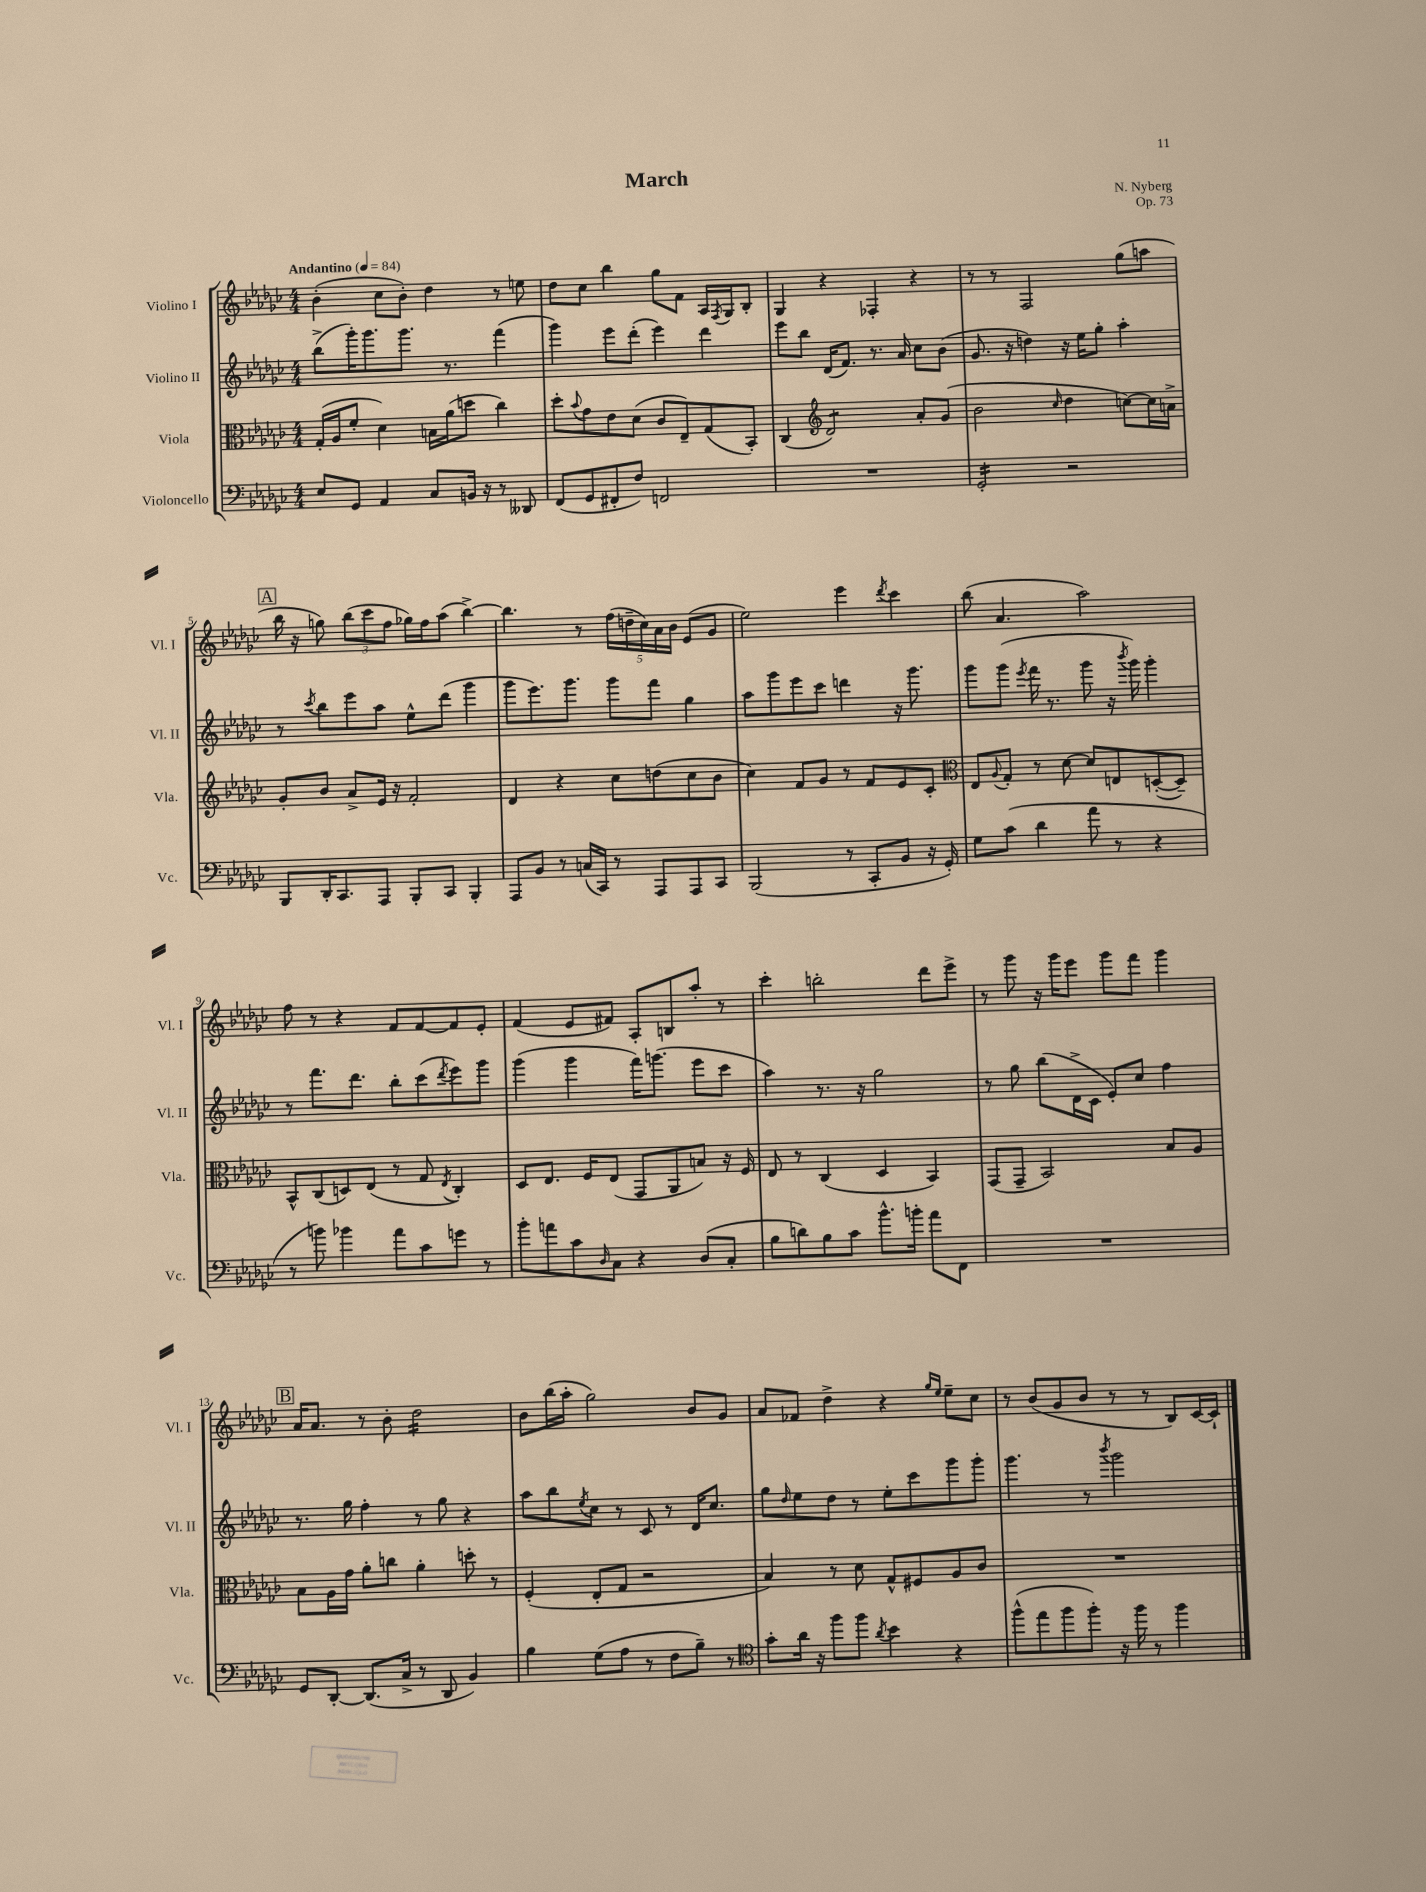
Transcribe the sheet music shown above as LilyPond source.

\header { title = "March" composer = "N. Nyberg" opus = "Op. 73" }
<<
\new StaffGroup <<
\new Staff = "s0" \with { instrumentName = "Violino I" shortInstrumentName = "Vl. I" } {
    \clef treble \key ges \major \numericTimeSignature \time 4/4 \tempo "Andantino" 4 = 84
    bes'4-.( ces''8 bes'8-.) des''4 r8 e''8 |
    des''8 ces''8 bes''4 ges''8 f'8 aes16 \acciaccatura { f8 } ges16 bes8-. |
    ges4 r4 fes4-. r4 |
    r8 r8 f2 ges''8( a''8 |
    \mark \markup { \box "A" } bes''16 r16 g''8) \tuplet 3/2 { bes''8( ces'''8 f''8 } ges''16) f''16 aes''8( bes''4~->) |
    bes''4. r8 \tuplet 5/4 { f''16( d''16-- ces''16) aes'16 bes'16 } ees'8( ges'8 |
    ees''2) ees'''4 \acciaccatura { des'''8 } ces'''4 |
    bes''8( aes'4. aes''2) |
    f''8 r8 r4 f'8 f'8~ f'8 ees'8-. |
    f'4( ees'8 fis'8) aes8-. b8 aes''8-. r8 |
    ces'''4-. b''2-. des'''8 ees'''8-> |
    r8 ges'''8 r16 ges'''16 ees'''8 ges'''8 f'''8 ges'''4 |
    \mark \markup { \box "B" } aes'16 aes'8. r8 bes'8-. des''2:16 |
    bes'8 bes''16( aes''16-. ges''2) bes'8 ges'8 |
    aes'8 fes'8 des''4-> r4 \grace { ges''16 ees''16 } ees''8-- ces''8 |
    r8 bes'8( ges'8 bes'8 r8 r8 bes8) ces'16~ ces'16-! \bar "|." |
}
\new Staff = "s1" \with { instrumentName = "Violino II" shortInstrumentName = "Vl. II" } {
    \clef treble \key ges \major \numericTimeSignature \time 4/4
    bes''8->( ges'''16-.) ges'''8. ges'''8. r8. f'''4( |
    ges'''4) ees'''8 des'''8-.( ees'''4) des'''4 |
    ees'''8 bes''8 des'16( f'8.) r8. aes'16 ces''8 bes'8( |
    ges'8. r16 d''4) r16 ees''16 ges''8-. aes''4-. |
    \mark \markup { \box "A" } r8 \acciaccatura { ces'''8 } bes''8 ees'''8 aes''8 ees''8-^ des'''8( ges'''4 |
    ges'''8 ees'''8.) ges'''8. ges'''8 f'''8 ges''4 |
    aes''8 ges'''8 ees'''8 ces'''8 d'''4 r16 ges'''8. |
    ges'''8 ges'''8( \acciaccatura { ees'''8 } f'''16 r8. ges'''8 r16 \acciaccatura { bes'''8 } ges'''16) ges'''4-. |
    r8 f'''8. des'''8. bes''8-. ces'''8( \acciaccatura { des'''8 } ees'''8) ges'''8 |
    ges'''4( ges'''4 f'''16) g'''8.( ees'''8 ces'''8 |
    aes''4) r8. r16 ges''2 |
    r8 ges''8 bes''8( des'16-> ces'16 ees'8-.) ces''8 f''4 |
    \mark \markup { \box "B" } r8. ges''16 f''4-. r8 ges''8 r4 |
    aes''8 bes''8 \acciaccatura { ees''8 } ces''8 r8 ces'8 r8 des'16 ces''8. |
    ges''8 \grace { des''16 } ees''8 des''8 r8 ees''8-. ces'''8 ges'''8 ges'''8-. |
    ges'''4. r8 \acciaccatura { bes'''8 } ges'''2 \bar "|." |
}
\new Staff = "s2" \with { instrumentName = "Viola" shortInstrumentName = "Vla." } {
    \clef alto \key ges \major \numericTimeSignature \time 4/4
    ges16-.( aes16 f'8-. des'4) b16 aes'16( d''8 ces''4) |
    des''8-. \appoggiatura { bes'8 } ges'8 ees'8 des'8( ces'8 ees8--) ges8( bes,8-.) |
    ces4( \clef treble des'2:8) aes'8-. ges'8( |
    bes'2 \grace { ces''16 } des''4 c''8~) c''16 a'16-> |
    \mark \markup { \box "A" } ges'8-. bes'8 aes'8-> ees'16 r16 f'2-. |
    des'4 r4 ces''8 d''8( ces''8 bes'8 |
    ces''4) f'8 ges'8 r8 f'8 ees'8 ces'8-. |
    \clef alto ees8 \appoggiatura { aes8 } ges8-. r8 des'8~ des'8 e8 d8~-.( d8--) |
    bes,8-^ ces8( d8) ees8( r8 ges8 \acciaccatura { ees8 } ces4-.) |
    des8 ees8. f16 ees8( ges,8 aes,8 b8) r16 f16 |
    ees8 r8 ces4( des4 bes,4) |
    ges,8( ges,8-- bes,2) bes8 aes8 |
    \mark \markup { \box "B" } bes8 aes16 ges'16 aes'8-. c''8 aes'4-. d''8-. r8 |
    f4-.( ees8-. ges8 r2 |
    bes4) r8 des'8 ges8-^ fis8 aes8 ces'8 |
    R1 \bar "|." |
}
\new Staff = "s3" \with { instrumentName = "Violoncello" shortInstrumentName = "Vc." } {
    \clef bass \key ges \major \numericTimeSignature \time 4/4
    ees8 ges,8 aes,4 ces8 b,16 r16 r8 deses,8 |
    f,8( ges,8 fis,8-. f8) f,2 |
    R1 |
    ges,2:16-. r2 |
    \mark \markup { \box "A" } bes,,8 des,16-. ces,8. aes,,8 bes,,8-. ces,8 bes,,4-. |
    aes,,8 bes,8 r8 c16( ces,16) r8 aes,,8 aes,,8 ces,8 |
    bes,,2( r8 ces,8-. bes,8 r16 ges,16-.) |
    ges8 ces'8( des'4 aes'8 r8 r4 |
    r8 b'8) bes'4 aes'8 ces'8 g'8 r8 |
    bes'8-. a'8 ces'8 \grace { des16 } ces8 r4 des8( ces8-. |
    bes8 d'8) bes8 ces'8 bes'8.-^ b'16-. aes'8 f,8 |
    R1 |
    \mark \markup { \box "B" } ges,8 des,8~-. des,8.( ces16-> r8 des,8 bes,4) |
    bes4 ges8( aes8 r8 f8 bes8--) r8 |
    \clef tenor ges'8-. aes'16 r16 f''8 f''8 \acciaccatura { aes'8 } bes'4 r4 |
    f''8-^( ees''8 f''8 f''8-.) r16 f''16 r8 f''4 \bar "|." |
}
>>
>>
